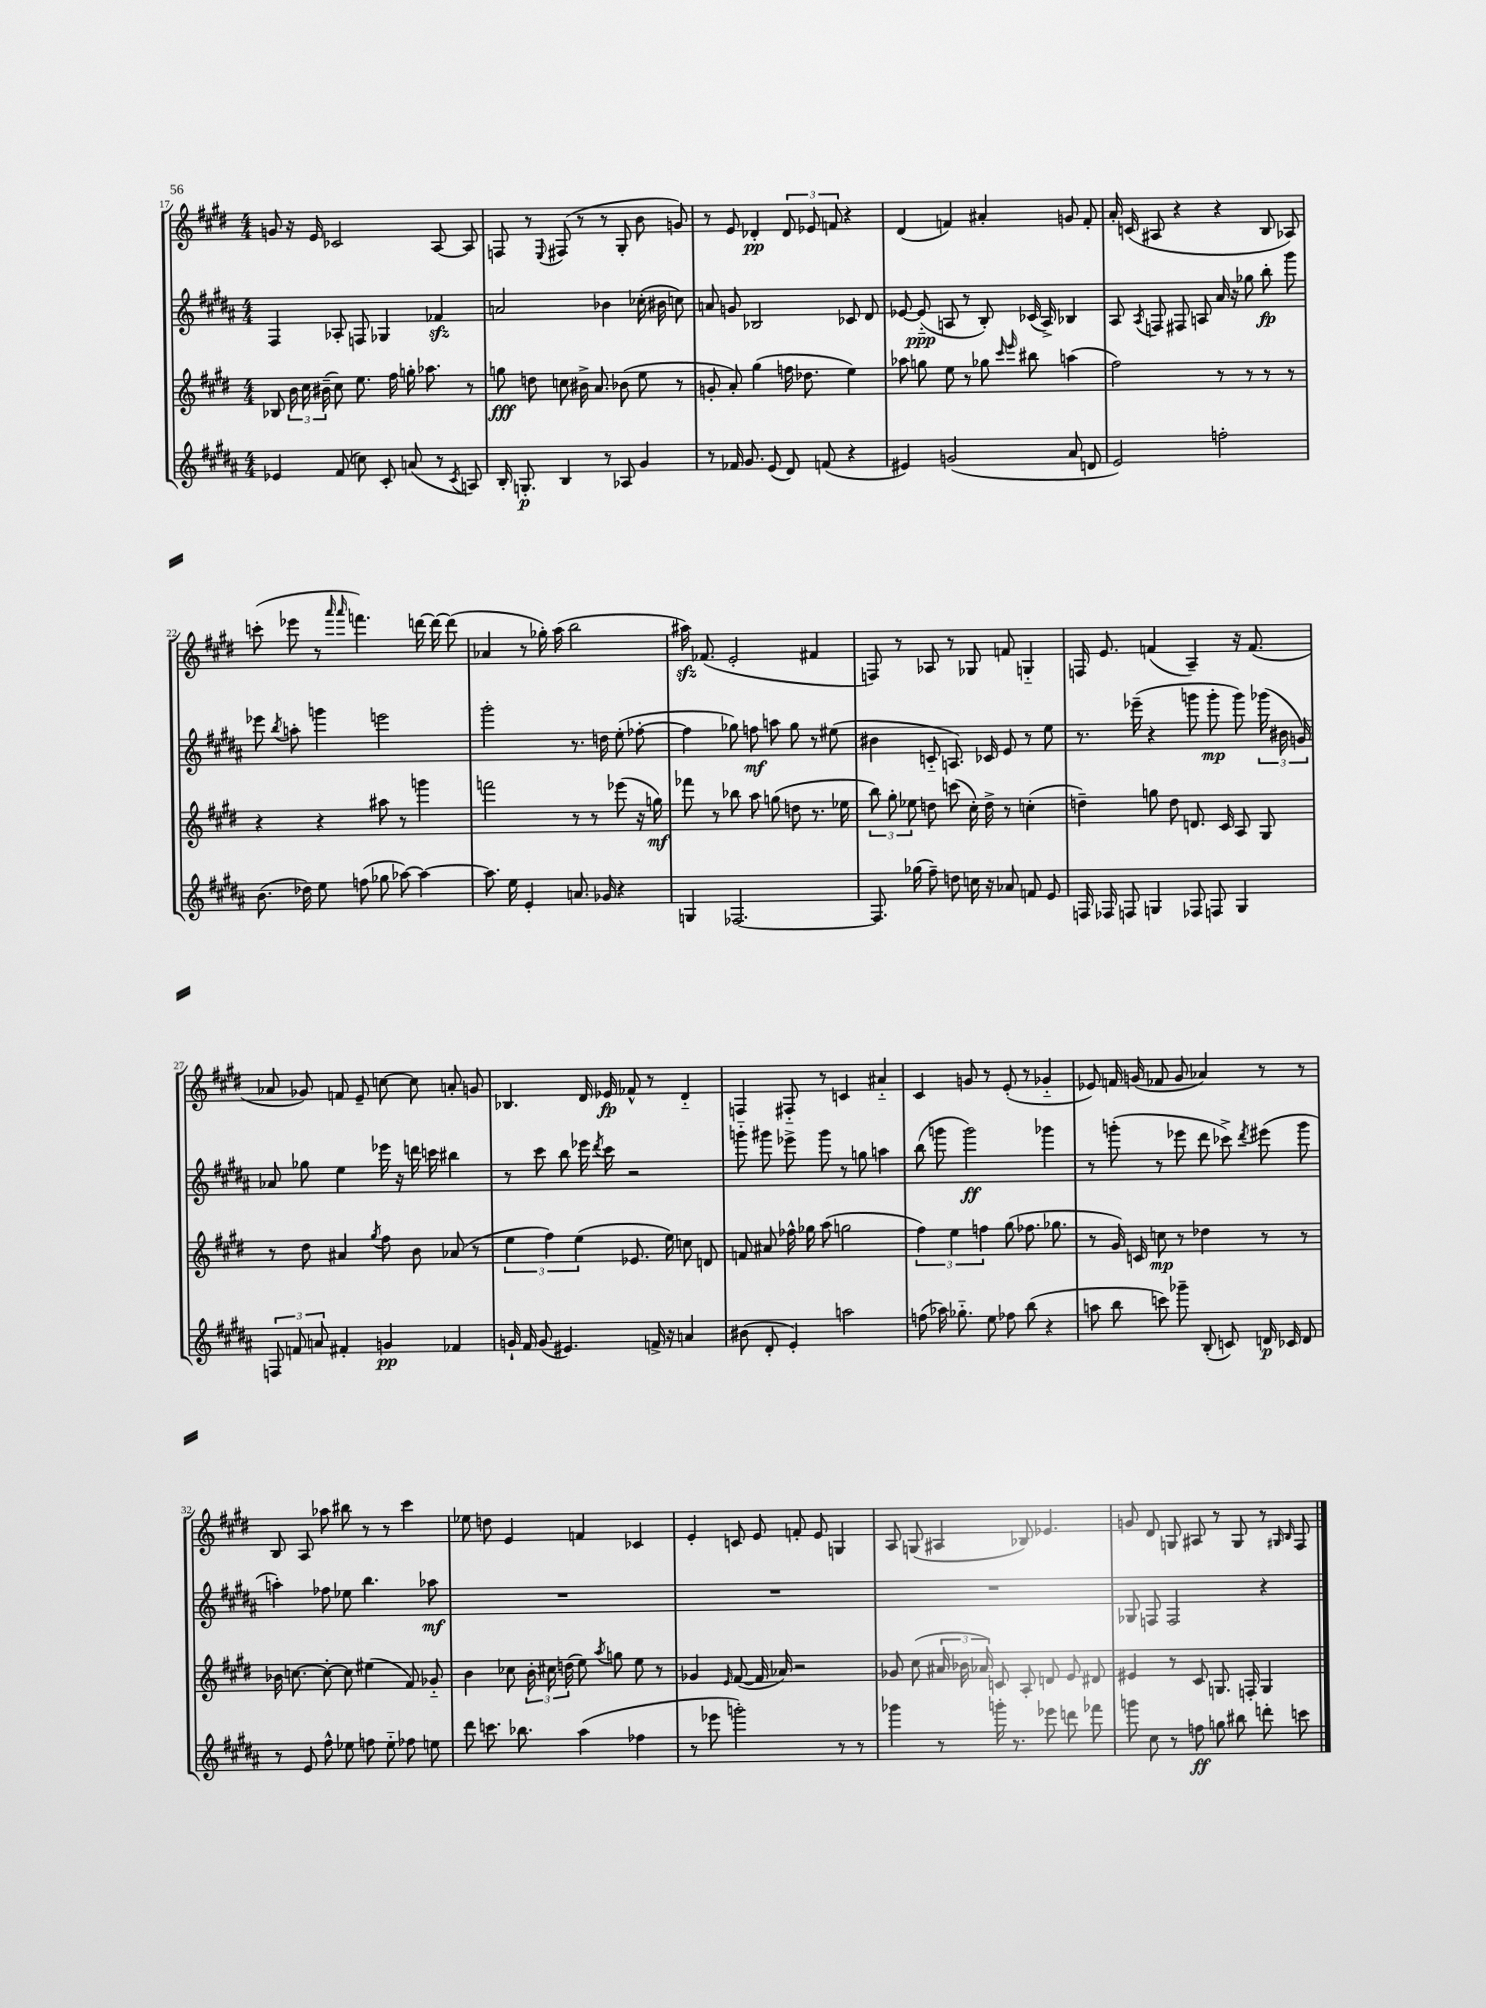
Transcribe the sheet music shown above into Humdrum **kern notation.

**kern	**dynam	**kern	**dynam	**kern	**dynam	**kern	**dynam
*part4	*part4	*part3	*part3	*part2	*part2	*part1	*part1
*staff4	*staff4	*staff3	*staff3	*staff2	*staff2	*staff1	*staff1
*clefG2	*	*clefG2	*	*clefG2	*	*clefG2	*
*k[f#c#g#d#a#]	*	*k[f#c#g#d#]	*	*k[f#c#g#d#a#]	*	*k[f#c#g#d#]	*
*M4/4	*	*M4/4	*	*M4/4	*	*M4/4	*
=17	=17	=17	=17	=17	=17	=17	=17
4e-X/	.	8B-X/	.	4F#/	.	8gn/	.
.	.	24b\	.	.	.	16r	.
.	.	24cc#\	.	.	.	.	.
.	.	.	.	.	.	16e/	.
.	.	(24b#X~\	.	.	.	.	.
(8f#/	.	8cc#\)	.	8A-X'/	.	2c-X/	.
8ccn\)	.	8.ee\	.	8Fn/	.	.	.
8c#'/	.	.	.	4G-X/	.	.	.
.	.	16ff#\	.	.	.	.	.
(8an/	.	16ggn'\	.	.	.	.	.
.	.	8.aa-X\	.	.	.	.	.
8r	.	.	.	4f-Xzz/	.	[8A/	.
8qc#/	.	.	.	.	.	.	.
8An/)	.	8r	.	.	.	8A/]	.
=18	=18	=18	=18	=18	=18	=18	=18
16B'/	.	8ggn\	fff	2an/	.	8Fn/	.
8.Gn'/	p	.	.	.	.	.	.
.	.	8ddn\	.	.	.	8r	.
.	.	.	.	.	.	8qqE/	.
4B/	.	8ccn\	.	.	.	(8F#X/	.
.	.	16b#X^\	.	.	.	8r	.
.	.	8.a/	.	.	.	.	.
8r	.	.	.	4b-X\	.	8r	.
8A-X/	.	(8b-X\	.	.	.	8G#'/	.
4g#/	.	8ee\	.	(16cc-X'\	.	8b\	.
.	.	.	.	16b#X\	.	.	.
.	.	8r	.	8ccn\)	.	8gn/)	.
=19	=19	=19	=19	=19	=19	=19	=19
8r	.	8gn'/	.	8an/	.	8r	.
16f-X/	.	8a'/)	.	8gn/	.	8e/	.
8.g#/	.	.	.	.	.	.	.
.	.	(4gg#\	.	2B-X/	.	4d-X'/	pp
(8e/	.	.	.	.	.	.	.
8d#/)	.	16ffn\	.	.	.	12d-/	.
.	.	8.dd-X\	.	.	.	.	.
.	.	.	.	.	.	12e-X/	.
(8fn/	.	.	.	.	.	.	.
.	.	.	.	.	.	12fn/	.
4r	.	4ee\)	.	8c-X/	.	4r	.
.	.	.	.	8d#/	.	.	.
=20	=20	=20	=20	=20	=20	=20	=20
4e#X/)	.	8aa-X\	.	[8e-X/	.	(4d#/	.
.	.	8ggn\	.	(8e-/]	ppp	.	.
(2gn/	.	8ee\	.	8An/	.	4fn/)	.
.	.	8r	.	8r	.	.	.
.	.	8gg-X\	.	8B'/)	.	4a#X'/	.
.	.	16qqccc#/	.	.	.	.	.
.	.	16qqeee/	.	.	.	.	.
.	.	8bb#X\	.	(16c-X/	.	.	.
.	.	.	.	16A^/)	.	.	.
8a#/	.	(4aan\	.	4B-X/	.	8gn/	.
8dn/	.	.	.	.	.	8f'/	.
=21	=21	=21	=21	=21	=21	=21	=21
2e/)	.	2ff#\)	.	8A#/	.	16a'/	.
.	.	.	.	.	.	(16cn/	.
.	.	.	.	8qA#/	.	.	.
.	.	.	.	8Fn/	.	8A#X/	.
.	.	.	.	8F#X/	.	4r	.
.	.	.	.	8An/	.	.	.
2ffn'\	.	8r	.	16a#/	.	4r	.
.	.	.	.	16r	.	.	.
.	.	8r	.	8gg-X\	.	.	.
.	.	8r	.	8bb'\	fp	8B/	.
.	.	8r	.	8ggg#\	.	8A-X/)	.
!!LO:LB:g=z
=22	=22	=22	=22	=22	=22	=22	=22
(8.b\	.	4r	.	8eee-X\	.	(8cccn'\	.
.	.	.	.	8qbb/	.	.	.
.	.	.	.	8aan'\	.	8eee-X\	.
16dd-X\)	.	.	.	.	.	.	.
8ee\	.	4r	.	4gggn\	.	8r	.
.	.	.	.	.	.	16qqaaa/	.
.	.	.	.	.	.	16qqaaa/	.
(8ffn\	.	.	.	.	.	4.fffn\)	.
8gg-X\	.	8aa#X\	.	2eeen\	.	.	.
[8aa-X\)	.	8r	.	.	.	.	.
4aa-\_	.	4gggn\	.	.	.	[16dddn\	.
.	.	.	.	.	.	16ddd\_	.
.	.	.	.	.	.	(8ddd\]	.
=23	=23	=23	=23	=23	=23	=23	=23
8.aa-\]	.	2fffn\	.	2ggg#'\	.	4a-X/	.
16ee\	.	.	.	.	.	.	.
4e'/	.	.	.	.	.	8r	.
.	.	.	.	.	.	16gg-X'\)	.
.	.	.	.	.	.	(16aa\	.
8.an/	.	8r	.	8.r	.	2bb\	.
.	.	8r	.	.	.	.	.
16g-X/	.	.	.	16ddn\	.	.	.
4r	.	(8eee-X\	.	(8ee'\	.	.	.
.	.	16r	.	[8ff-X'\	.	.	.
.	.	16ggn\)	mf	.	.	.	.
=24	=24	=24	=24	=24	=24	=24	=24
4Gn/	.	8fff-X\	.	4ff-\]	.	16aa#Xzz\)	.
.	.	.	.	.	.	(8.f-X/	.
.	.	8r	.	.	.	.	.
[2.F-X/	.	8bb-X\	.	8gg-X\)	.	2e'/	.
.	.	8aa\	.	8ffn\	mf	.	.
.	.	(8ggn\	.	8aan\	.	.	.
.	.	8ddn\	.	8gg-\	.	.	.
.	.	8.r	.	8r	.	4f#X/	.
.	.	.	.	(8ee#X\	.	.	.
.	.	16ee-X\	.	.	.	.	.
=25	=25	=25	=25	=25	=25	=25	=25
8.F-/]	.	12bb\)	.	4b#X\	.	8Fn/)	.
.	.	12gg#'\	.	.	.	.	.
.	.	.	.	.	.	8r	.
.	.	12ee-X\	.	.	.	.	.
(16gg-X\	.	.	.	.	.	.	.
8ff#~\)	.	8ddn\	.	8cn/	.	8A-X/	.
8ddn\	.	(8cccn\	.	8.An/)	.	8r	.
16ccn\	.	16cc#'\)	.	.	.	8G-X/	.
16r	.	16dd^\	.	16c-X/	.	.	.
8a-X/	.	8r	.	8e/	.	8fn/	.
8fn/	.	(4ccn'\	.	8r	.	4Gn/	.
8e/	.	.	.	8ee\	.	.	.
=26	=26	=26	=26	=26	=26	=26	=26
16Fn/	.	4ddn~\)	.	8.r	.	16Fn/	.
16F-X/	.	.	.	.	.	8.e/	.
8Fn/	.	.	.	.	.	.	.
.	.	.	.	(16eee-X~\	.	.	.
4Gn/	.	8ggn\	.	4r	.	(4fn/	.
.	.	8dd\	.	.	.	.	.
8F-X/	.	8.dn/	.	8gggn\	.	4A~/)	.
8Fn/	.	.	.	8ggg'\	mp	.	.
.	.	16c#/	.	.	.	.	.
4G/	.	8A/	.	8ggg\)	.	16r	.
.	.	.	.	.	.	(8.f/	.
.	.	8G#/	.	(24ggg-X\	.	.	.
.	.	.	.	24b#X\	.	.	.
.	.	.	.	24gn/)	.	.	.
!!LO:LB:g=z
=27	=27	=27	=27	=27	=27	=27	=27
12Fn/	.	8r	.	8a-X/	.	8a-X/	.
12fn/	.	.	.	.	.	.	.
.	.	8dd#\	.	8gg-X\	.	8g-X/)	.
12an/	.	.	.	.	.	.	.
4f#X'/	.	4a#X/	.	4ee\	.	8fn/	.
.	.	.	.	.	.	8e~/	.
.	.	8qgg#/	.	.	.	.	.
4gn/	pp	8ff#\	.	16eee-X\	.	[8ccn\	.
.	.	.	.	16r	.	.	.
.	.	8b\	.	16dddn\	.	8cc\]	.
.	.	.	.	16cccn\	.	.	.
4f-X/	.	(8a-X/	.	4bb#X\	.	8an'/	.
.	.	8r	.	.	.	8gn/	.
=28	=28	=28	=28	=28	=28	=28	=28
16gn`/	.	6ee\	.	8r	.	4.B-X/	.
16f#/	.	.	.	.	.	.	.
(8g/	.	.	.	8ccc#\	.	.	.
.	.	6ff#\)	.	.	.	.	.
4.e#X/)	.	.	.	8bb\	.	.	.
.	.	(6ee\	.	.	.	.	.
.	.	.	.	16eee-X\	.	16d#/	.
.	.	.	.	8qddd#/	.	.	.
.	.	.	.	16ccc#\	.	16e-X/	fp
.	.	8.e-X/	.	2r	.	8f-X^^/	.
16fn^/	.	.	.	.	.	8r	.
16r	.	16ee\)	.	.	.	.	.
4an/	.	8ccn\	.	.	.	4d#/	.
.	.	8dn/	.	.	.	.	.
=29	=29	=29	=29	=29	=29	=29	=29
(8b#X\	.	8fn/	.	8gggn\	.	4Fn/	.
8d#'/	.	8a#X/	.	8ggg#X\	.	.	.
4e'/)	.	16ff-X^^\	.	8eee-X^\	.	8F#X/	.
.	.	16gg-X\	.	.	.	.	.
.	.	(8aa\	.	8ggg#\	.	8r	.
2aan\	.	2ggn\	.	8r	.	4cn/	.
.	.	.	.	8ggn\	.	.	.
.	.	.	.	4aan\	.	4a#X/	.
=30	=30	=30	=30	=30	=30	=30	=30
(8ffn\	.	6ff#\)	.	(8bb\	.	4c#/	.
16aa-X\)	.	.	.	8gggn\	.	.	.
.	.	6ee\	.	.	.	.	.
8.gg-X\	.	.	.	.	.	.	.
.	.	.	.	2ggg\)	ff	8gn/	.
.	.	6ffn\	.	.	.	.	.
8ee\	.	.	.	.	.	8r	.
8ff-X\	.	(8gg#\	.	.	.	(8e'/	.
(8bb\	.	8.ff-X\	.	.	.	8r	.
4r	.	.	.	4ggg-X\	.	4g-X/	.
.	.	8.gg-X\	.	.	.	.	.
=31	=31	=31	=31	=31	=31	=31	=31
8aan\	.	8r	.	8r	.	8e-X/)	.
8bb\	.	16g#/)	.	(8gggn'\	.	16fn/	.
.	.	16cn/	.	.	.	(16gn/	.
8cccn\)	.	8ccn\	mp	8r	.	8f-X/	.
8ggg-X~\	.	8r	.	8eee-X\	.	8g/	.
(8B'/	.	4dd-X\	.	8ddd#\	.	4a-X/)	.
8cn/)	.	.	.	8ccc-X^\)	.	.	.
.	.	.	.	8qddd#/	.	.	.
16dn/	p	8r	.	(8eee#X\	.	8r	.
16c-X/	.	.	.	.	.	.	.
8d/	.	8r	.	8ggg\	.	8r	.
!!LO:LB:g=z
=32	=32	=32	=32	=32	=32	=32	=32
8r	.	16b-X\	.	4aan'\)	.	8B/	.
.	.	[8.ccn\	.	.	.	.	.
8e/	.	.	.	.	.	8A/	.
8ff#^^\	.	8cc'\_	.	8ff-X\	.	8aa-X\	.
8ee-X\	.	8cc\]	.	8ee-X\	.	8bb#X\	.
8ffn\	.	(4ee#X\	.	4.bb\	.	8r	.
8ee-\	.	.	.	.	.	8r	.
8ff-X\	.	8f#/)	.	.	.	4ccc#\	.
8een\	.	8g-X/	.	8aa-X\	mf	.	.
=33	=33	=33	=33	=33	=33	=33	=33
8ddd#\	.	4b\	.	1r	.	8ee-X\	.
8.cccn\	.	.	.	.	.	8ddn\	.
.	.	8cc-X\	.	.	.	4e/	.
8.bb-X\	.	.	.	.	.	.	.
.	.	24b'\	.	.	.	.	.
.	.	24cc#X\	.	.	.	.	.
.	.	(24ddn\	.	.	.	.	.
(4aa#\	.	8ee\)	.	.	.	4fn/	.
.	.	8qaa/	.	.	.	.	.
.	.	8ggn\	.	.	.	.	.
4ff-X\	.	8ee\	.	.	.	4c-X/	.
.	.	8r	.	.	.	.	.
=34	=34	=34	=34	=34	=34	=34	=34
8r	.	4g-X/	.	1r	.	4e'/	.
8eee-X\	.	.	.	.	.	.	.
.	.	16qqe/	.	.	.	.	.
2gggn'\)	.	([8f#/	.	.	.	8cn/	.
.	.	16f#/]	.	.	.	8e/	.
.	.	16a-X/)	.	.	.	.	.
.	.	2r	.	.	.	8fn'/	.
.	.	.	.	.	.	8e/	.
8r	.	.	.	.	.	4Gn/	.
8r	.	.	.	.	.	.	.
=35	=35	=35	=35	=35	=35	=35	=35
4ggg-X\	.	8g-X/	.	1r	.	8A/	.
.	.	(8cc#\	.	.	.	(8Gn/	.
8r	.	24a#X/	.	.	.	4A#X/	.
.	.	24b-X\	.	.	.	.	.
.	.	24a-X/)	.	.	.	.	.
16gggn'\	.	8cn/	.	.	.	.	.
8.r	.	.	.	.	.	.	.
.	.	8A'/	.	.	.	8B-X/)	.
8eee-X\	.	8dn/	.	.	.	4.e-X/	.
8dddn\	.	8e/	.	.	.	.	.
8fff-X\	.	8d#X/	.	.	.	.	.
=36	=36	=36	=36	=36	=36	=36	=36
8gggn\	.	4e#X/	.	8G-X/	.	8gn/	.
8cc#\	.	.	.	8Fn/	.	8d#/	.
8r	.	8r	.	2F/	.	8Gn/	.
8ffn\	ff	8c#/	.	.	.	8A#X/	.
8ggn\	.	8.Gn/	.	.	.	8r	.
8bb#X\	.	.	.	.	.	8G/	.
.	.	16Fn'/	.	.	.	.	.
8dddn'\	.	4G/	.	4r	.	8r	.
.	.	.	.	.	.	16qqG#X/	.
.	.	.	.	.	.	16qqB/	.
8cccn\	.	.	.	.	.	8F#/	.
==	==	==	==	==	==	==	==
*-	*-	*-	*-	*-	*-	*-	*-
